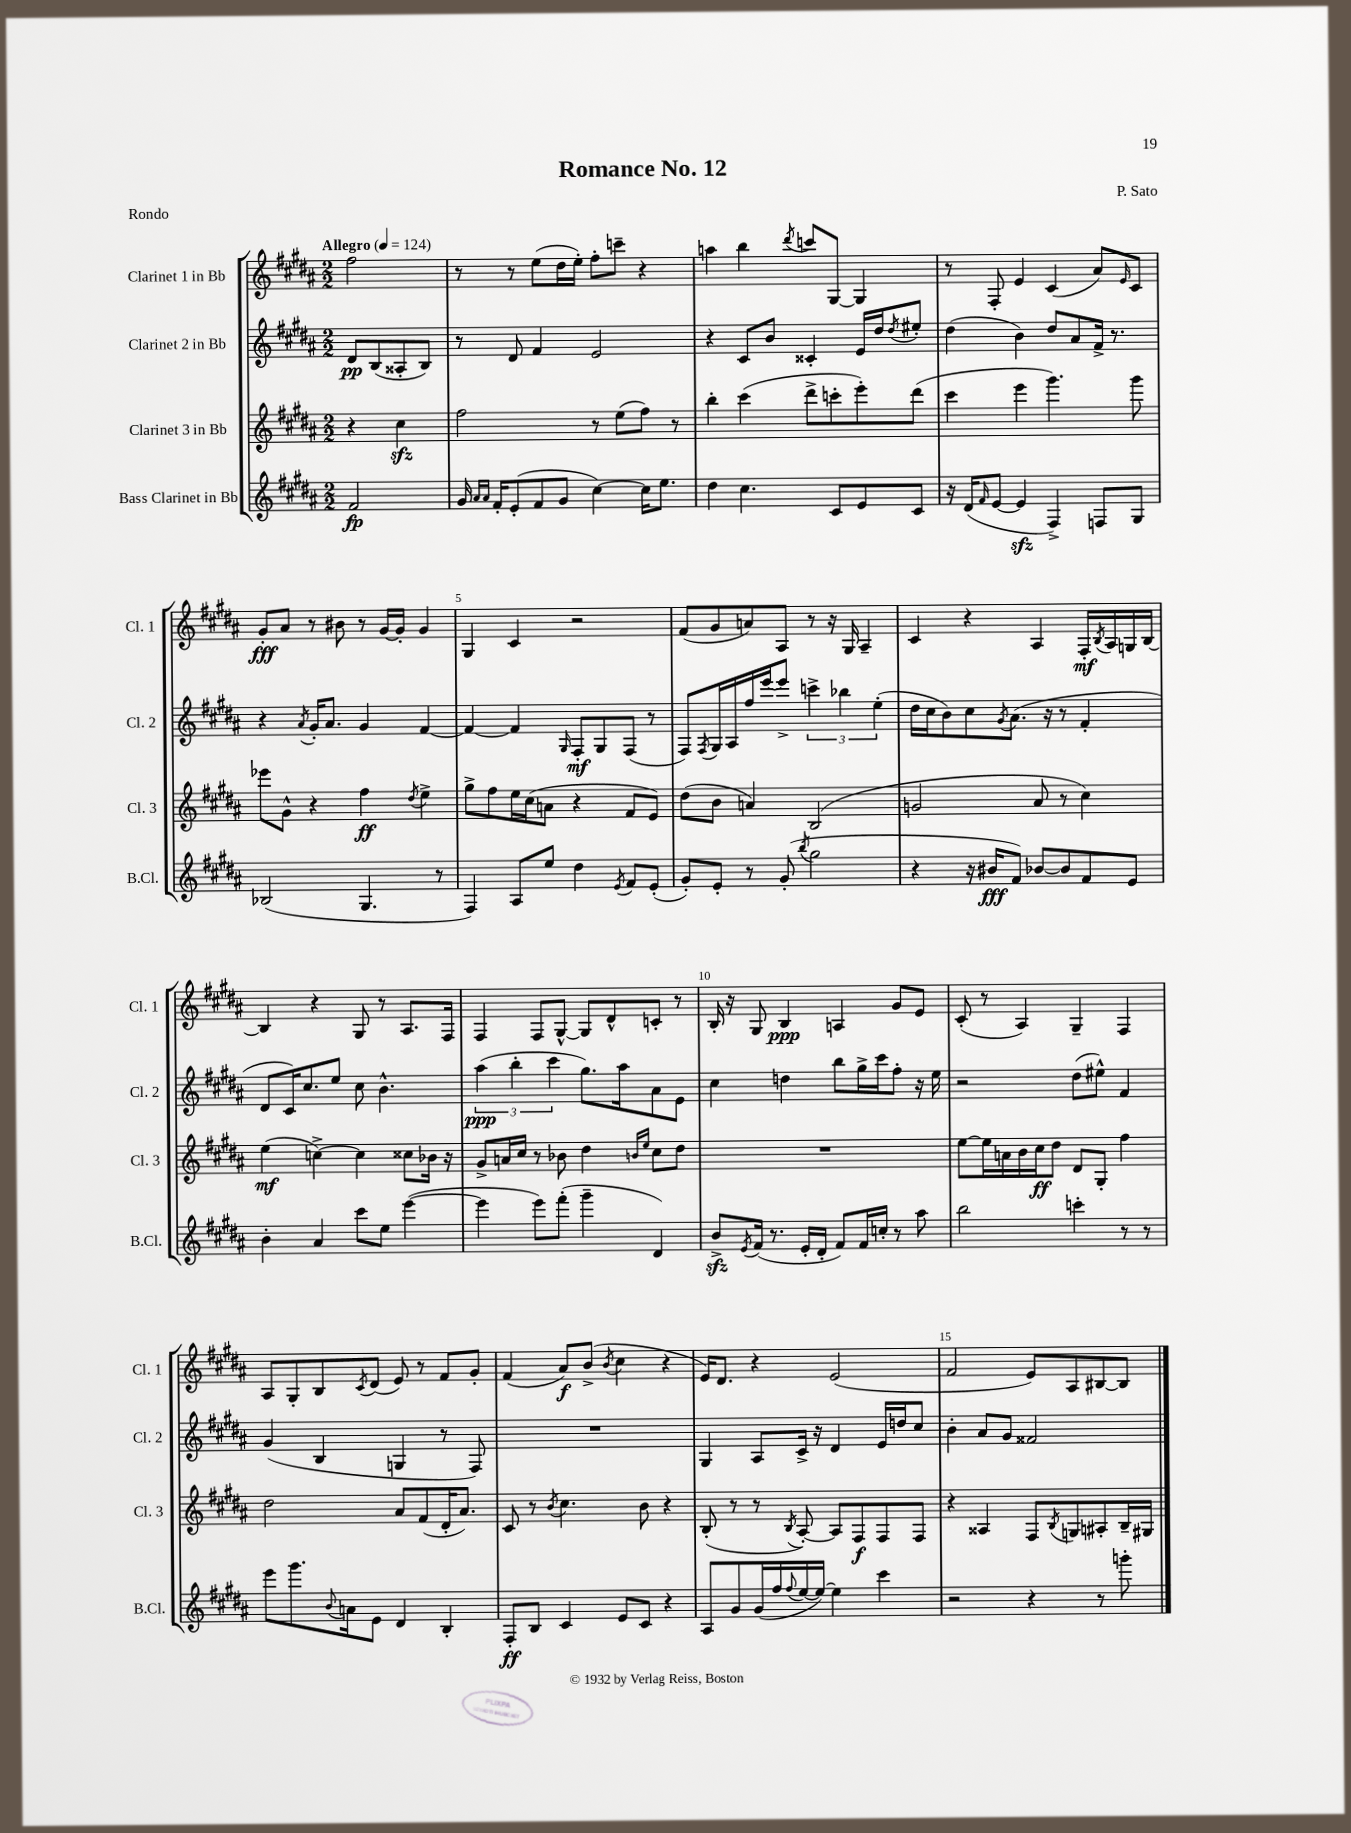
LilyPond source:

\header { title = "Romance No. 12" composer = "P. Sato" piece = "Rondo" }
<<
\new StaffGroup <<
\new Staff = "s0" \with { instrumentName = "Clarinet 1 in Bb" shortInstrumentName = "Cl. 1" } {
    \clef treble \key b \major \numericTimeSignature \time 2/2 \partial 2 \tempo "Allegro" 4 = 124
    fis''2 |
    r8 r8 e''8( dis''16 e''16-.) fis''8-. c'''8-- r4 |
    a''4 b''4 \acciaccatura { dis'''8 } c'''8 gis8~ gis4 |
    r8 fis8-. e'4 cis'4( ais'8) \grace { e'16 } cis'8 |
    gis'8-.\fff ais'8 r8 bis'8 r8 gis'16~ gis'16-. gis'4 |
    gis4 cis'4 r2 |
    fis'8( gis'8 a'8) ais8 r8 r16 gis16 ais4-- |
    cis'4 r4 ais4 fis16-.\mf \acciaccatura { b8 } ais16 g16 b16~ |
    b4 r4 gis8 r8 ais8. fis16 |
    fis4 fis8 gis8~-^ gis8 dis'8-^ c'8-. r8 |
    b16-. r16 gis8 b4\ppp a4 gis'8 e'8 |
    cis'8-.( r8 ais4) gis4-- fis4 |
    ais8 gis8-. b8 \acciaccatura { cis'8 } dis'8( e'8) r8 fis'8 gis'8-. |
    fis'4( ais'8\f) b'8->( \acciaccatura { b'8 } cis''4 r4 |
    e'16) dis'8. r4 e'2( |
    fis'2 e'8) ais8 bis8~ bis8 \bar "|." |
}
\new Staff = "s1" \with { instrumentName = "Clarinet 2 in Bb" shortInstrumentName = "Cl. 2" } {
    \clef treble \key b \major \numericTimeSignature \time 2/2 \partial 2
    dis'8\pp b8( aisis8-. b8) |
    r8 dis'8 fis'4 e'2 |
    r4 cis'8 b'8 cisis'4-. e'16 dis''16 \acciaccatura { dis''8 } eis''8-. |
    dis''4( b'4) dis''8 ais'8 fis'16-> r8. |
    r4 \acciaccatura { ais'8 } gis'16-. ais'8. gis'4 fis'4~ |
    fis'4~ fis'4 \grace { gis16 } fis8-.\mf gis8 fis8( r8 |
    fis8) \acciaccatura { fis8 } gis16 ais16 fis''16 e'''16~ e'''8-> \tuplet 3/2 { c'''4-> bes''4 e''4-.( } |
    dis''16 cis''16 b'8) cis''8 \acciaccatura { gis'8 } ais'8.( r16 r8 fis'4-. |
    dis'8 cis'16) cis''8. e''8 cis''8 b'4.-^ |
    \tuplet 3/2 { ais''4\ppp( b''4-. cis'''4 } gis''8.) ais''16 ais'8 e'8 |
    cis''4 d''4 b''8 gis''16-> cis'''16 fis''8-. r16 e''16 |
    r2 dis''8( eis''8-^) fis'4 |
    gis'4( b4 g4 r8 fis8) |
    R1 |
    gis4 ais8 cis'16-> r16 dis'4 e'16 d''16 cis''8 |
    b'4-. ais'8 gis'8 fisis'2 \bar "|." |
}
\new Staff = "s2" \with { instrumentName = "Clarinet 3 in Bb" shortInstrumentName = "Cl. 3" } {
    \clef treble \key b \major \numericTimeSignature \time 2/2 \partial 2
    r4 cis''4\sfz |
    fis''2 r8 e''8( fis''8) r8 |
    b''4-. cis'''4( dis'''8-> c'''8-. e'''8-.) dis'''8( |
    cis'''4 e'''4 gis'''4.) gis'''8 |
    ees'''8 gis'8-^ r4 fis''4\ff \acciaccatura { dis''8 } e''4-> |
    gis''8-> fis''8 e''16 cis''16( a'8 r4 fis'8 e'8) |
    dis''8( b'8 a'4) b2( |
    g'2 ais'8 r8 cis''4) |
    e''4\mf( c''4~->) c''4 cisis''8 bes'16 r16 |
    gis'8-> a'16 cis''16 r8 bes'8 dis''4 \grace { b'16 e''16 } cis''8 dis''8 |
    R1 |
    e''8~ e''16 a'16 b'16 cis''16\ff dis''8 dis'8 gis8-. fis''4 |
    dis''2 ais'8 fis'8( dis'16-. ais'8.) |
    cis'8 r8 \acciaccatura { b'8 } cis''4. b'8 r4 |
    b8-.( r8 r8 \acciaccatura { b8 } ais8~-.) ais8 fis8\f fis8 fis8 |
    r4 aisis4 fis8 \acciaccatura { b8 } g8 ais8-. b16-- gis16 \bar "|." |
}
\new Staff = "s3" \with { instrumentName = "Bass Clarinet in Bb" shortInstrumentName = "B.Cl." } {
    \clef treble \key b \major \numericTimeSignature \time 2/2 \partial 2
    fis'2\fp |
    gis'16 \grace { ais'16 ais'16 } fis'16-. e'8-.( fis'8 gis'8 cis''4~) cis''16 e''8. |
    dis''4 cis''4. cis'8 e'8 cis'8 |
    r16 dis'16( \grace { fis'16 } e'8~ e'4\sfz fis4->) f8 gis8 |
    bes2( gis4. r8 |
    fis4) ais8 e''8 dis''4 \acciaccatura { e'8 } fis'8 e'8-.( |
    gis'8-.) e'8-. r8 gis'8-.( \acciaccatura { b''8 } gis''2 |
    r4 r16 bis'16\fff fis'8) bes'8~ bes'8 fis'8 e'8 |
    b'4-. ais'4 cis'''8 e''8 e'''4~( |
    e'''4 e'''8) fis'''8-.( gis'''4-- dis'4) |
    b'8->\sfz \acciaccatura { e'8 } fis'16( r8. e'16-. dis'16-. fis'8) fis'16 c''16-. r8 ais''8 |
    b''2 c'''4-. r8 r8 |
    e'''8 gis'''8. \appoggiatura { b'8 } a'16 e'8 dis'4 b4-. |
    fis8-.\ff b8 cis'4 e'8 cis'8 r4 |
    ais8 gis'8 gis'16( fis''16 \appoggiatura { fis''8 } e''16~ e''16~) e''4 cis'''4 |
    r2 r4 r8 g'''8-. \bar "|." |
}
>>
>>
\layout { \context { \Score \override BarNumber.break-visibility = ##(#f #t #t) barNumberVisibility = #(every-nth-bar-number-visible 5) } }
